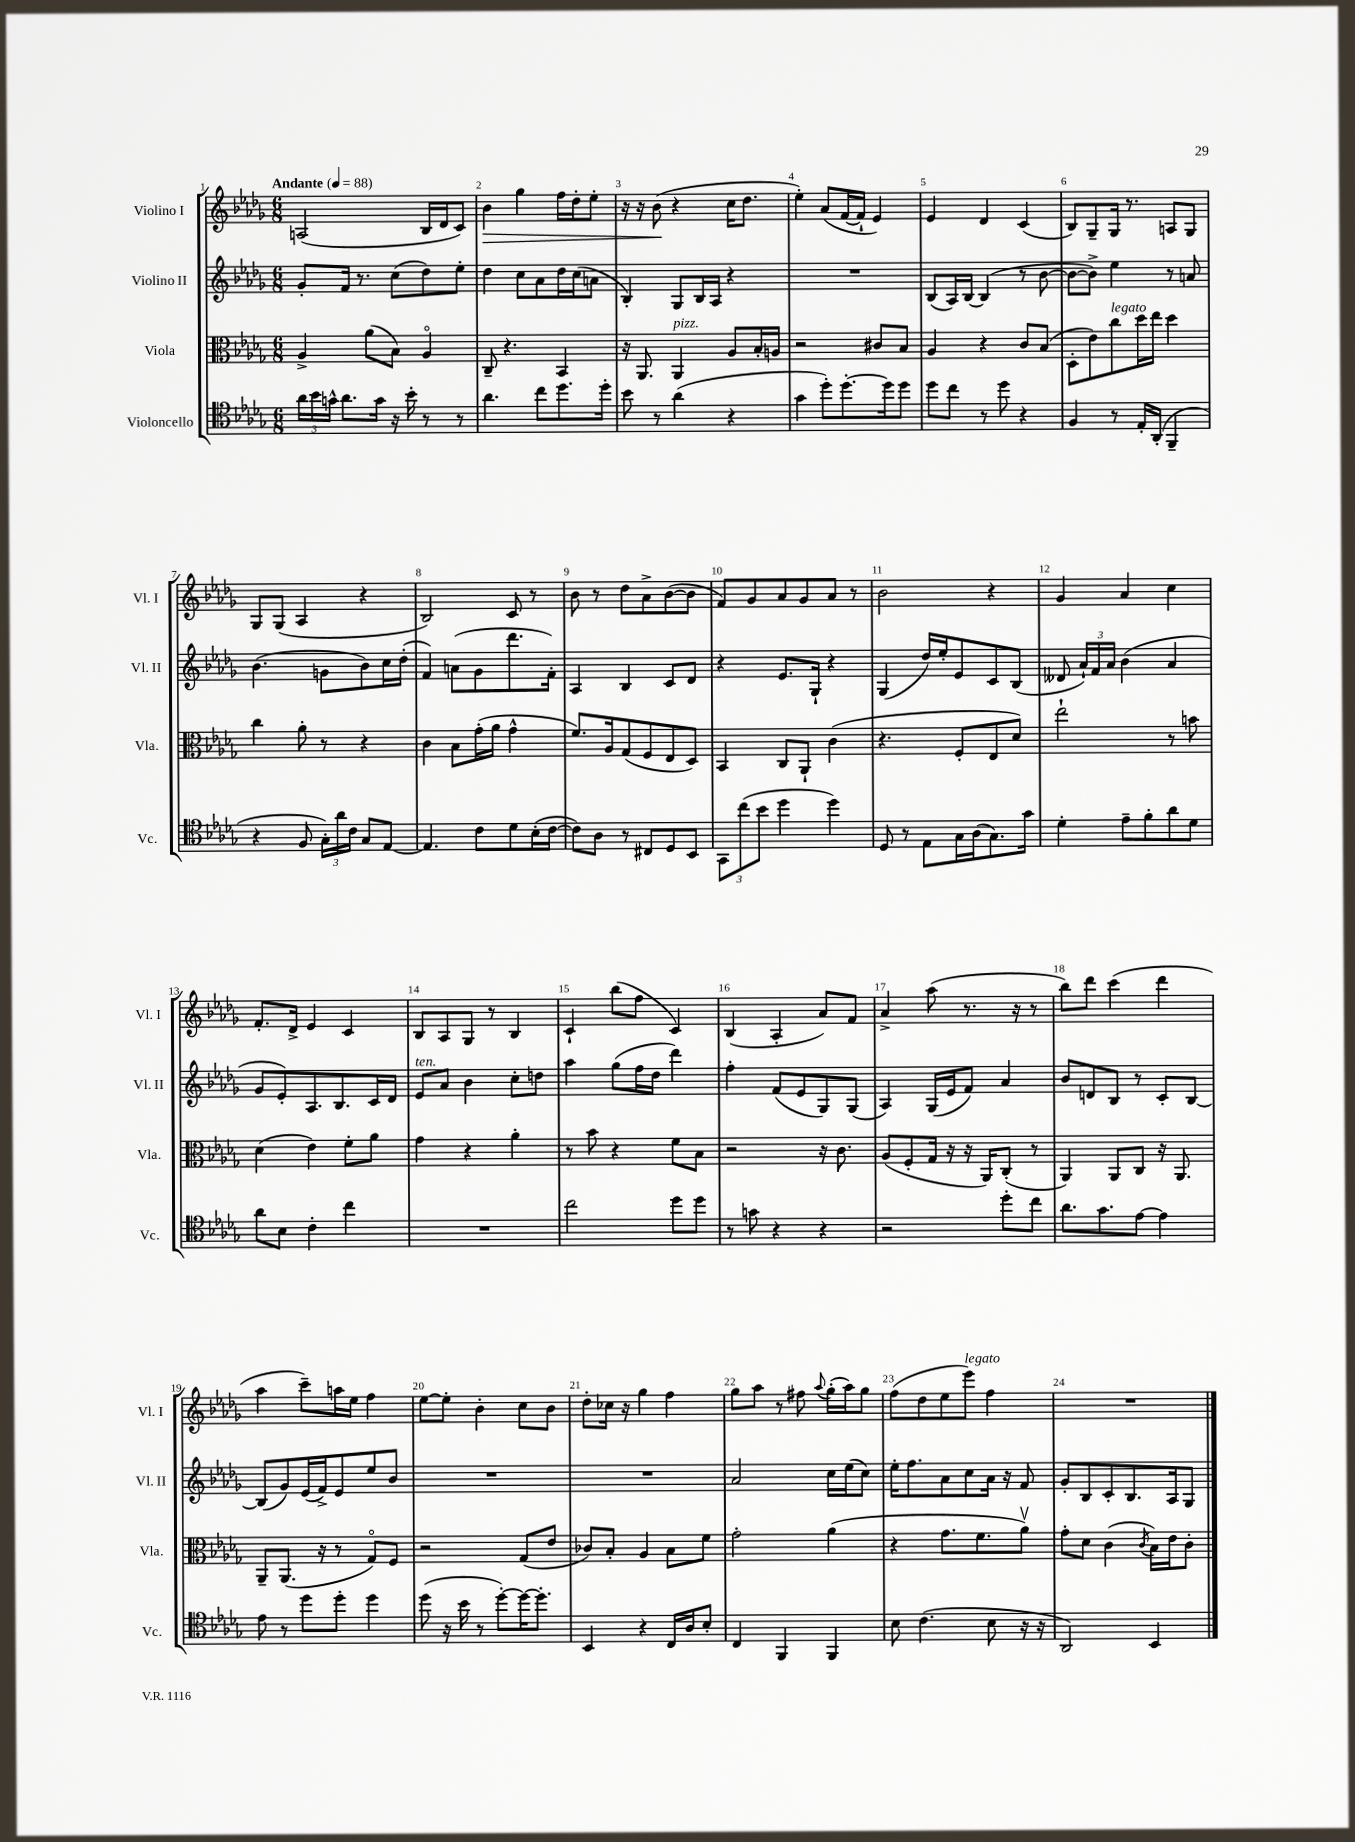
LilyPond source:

<<
\new StaffGroup <<
\new Staff = "s0" \with { instrumentName = "Violino I" shortInstrumentName = "Vl. I" } {
    \clef treble \key des \major \numericTimeSignature \time 6/8 \tempo "Andante" 4 = 88
    \autoBeamOff a2( bes16[ des'16 c'8]) |
    bes'4\> ges''4 f''16[ des''16-. ees''8]-. |
    r16 r16 bes'8\!( r4 c''16[ des''8.] |
    ees''4-.) aes'8[( f'16~ f'16]-! ees'4) |
    ees'4 des'4 c'4( |
    bes8[) ges8-- ges16] r8. a8[ ges8] |
    ges8[ ges8]( aes4 r4 |
    bes2) c'8 r8 |
    bes'8 r8 des''8[ aes'8-> bes'8~( bes'8] |
    f'8[) ges'8 aes'8 ges'8 aes'8] r8 |
    bes'2 r4 |
    ges'4 aes'4 c''4 |
    f'8.[-. des'16]-> ees'4 c'4 |
    bes8[ aes8 ges8] r8 bes4 |
    c'4-! bes''8[( f''8] c'4) |
    bes4( aes4-. aes'8[) f'8] |
    aes'4-> aes''8( r8. r16 r8 |
    bes''8[) des'''8] c'''4( des'''4 |
    aes''4 c'''8[--) a''16 ees''16] f''4 |
    ees''8[~ ees''8]-. bes'4-. c''8[ bes'8] |
    des''8[-. ces''16] r16 ges''4 f''4 |
    ges''8[ aes''8] r8 fis''8 \appoggiatura { aes''8 } ges''16[-.( aes''16) ges''8] |
    f''8[( des''8 ees''8 ees'''8]^\markup { \italic "legato" }) f''4 |
    R2. \bar "|." |
}
\new Staff = "s1" \with { instrumentName = "Violino II" shortInstrumentName = "Vl. II" } {
    \clef treble \key des \major \numericTimeSignature \time 6/8
    \autoBeamOff ges'8[-. f'16] r8. c''8[( des''8) ees''8]-. |
    des''4 c''8[ aes'8 des''16 c''16( a'8] |
    bes4-.) ges8[ bes16 aes16] r4 |
    R2. |
    bes8[( aes16) bes16]~ bes4( r8 bes'8~ |
    bes'8[~ bes'8]->) ees''4 r8 a'8 |
    bes'4.( g'8[ bes'8) c''16 des''16]-.( |
    f'4) a'8[( ges'8 des'''8. f'16]-.) |
    aes4 bes4 c'8[ des'8] |
    r4 ees'8.[ ges16]-! r4 |
    ges4( des''16[) ees''16-. ees'8 c'8 bes8]( |
    deses'8 \tuplet 3/2 { aes'16[-!) f'16 aes'16] } bes'4( aes'4 |
    ges'8[ ees'8-.) aes8. bes8. c'16 des'16] |
    ees'8[^\markup { \italic "ten." } aes'8] bes'4 c''8[-. d''8] |
    aes''4 ges''8[( f''16 des''16] des'''4) |
    f''4-. f'8[( ees'8 ges8) ges8]( |
    aes4) ges16[( ees'16 f'8]) aes'4 |
    bes'8[ d'8 bes8] r8 c'8[-. bes8]~ |
    bes8[( ges'8) ees'16( f'16->) ees'8 ees''8 bes'8] |
    R2. |
    R2. |
    aes'2 c''16[ ees''16( c''8]) |
    ees''16[-. f''8. aes'8 c''8 aes'16] r16 f'8 |
    ges'8[-. bes8 c'8-. bes8. aes16 ges8] \bar "|." |
}
\new Staff = "s2" \with { instrumentName = "Viola" shortInstrumentName = "Vla." } {
    \clef alto \key des \major \numericTimeSignature \time 6/8
    \autoBeamOff aes4-> aes'8[( bes8]) aes4\flageolet |
    c8-- r4. bes,4 |
    r16 aes,8. aes,4^\markup { \italic "pizz." } aes8[ bes16-. a16] |
    r2 cis'8[ bes8] |
    aes4 r4 c'8[ bes8]( |
    des8[-. ees'8) c''8^\markup { \italic "legato" } des''16 ees''16] des''4 |
    c''4 aes'8-. r8 r4 |
    c'4 bes8[ ges'16-.( aes'16] ges'4-^ |
    f'8.[) aes16 ges8( f8 ees8 des8]) |
    bes,4 c8[ aes,8]-! c'4( |
    r4. f8[-. ees8 des'8]) |
    ees''2-! r8 b'8 |
    des'4( ees'4) f'8[-. aes'8] |
    ges'4 r4 aes'4-. |
    r8 bes'8 r4 f'8[ bes8] |
    r2 r16 c'8. |
    aes8[( f8-. ges16] r16 r16 aes,16[) c8]-.( r8 |
    aes,4) aes,8[ c8] r16 aes,8. |
    aes,8[-- aes,8.]( r16 r8 ges8[\flageolet) f8] |
    r2 ges8[( ees'8] |
    ces'8[) bes8]-. aes4 bes8[ f'8] |
    ges'2-. aes'4( |
    r4 ges'8.[ f'8. aes'8]\upbow) |
    ges'8[-. des'8] c'4( \acciaccatura { c'8 } bes16[) ees'16 c'8]-. \bar "|." |
}
\new Staff = "s3" \with { instrumentName = "Violoncello" shortInstrumentName = "Vc." } {
    \clef tenor \key des \major \numericTimeSignature \time 6/8
    \autoBeamOff \tuplet 3/2 { aes'16[ bes'16 g'16]-^ } aes'8.[ g'16] r16 bes'16-. r8 r8 |
    aes'4. c''8[ des''8. des''16]-. |
    bes'8 r8 aes'4( r4 |
    ges'4 des''8[-.) des''8.~-. des''16 des''8] |
    des''8[ c''8] r8 des''8 r4 |
    f4 r8 ees16[-. aes,16]-.( f,4-- |
    r4 f8 \tuplet 3/2 { ges16[-.) aes'16 c'16] } ges8[ ees8]~ |
    ees4. c'8[ des'8 bes16-.( c'16]~ |
    c'8[) aes8] r8 cis8[ des8 bes,8] |
    \tuplet 3/2 { ges,8[ c''8( bes'8] } des''4 des''4) |
    des8 r8 ees8[ ges16 aes16( ges8.) ges'16] |
    des'4-. ees'8[-- f'8-. aes'8 des'8] |
    aes'8[ bes8] c'4-. c''4 |
    R2. |
    c''2 des''8[ des''8] |
    r8 g'8 r4 r4 |
    r2 des''8[-. c''8] |
    aes'8.[ ges'8. ees'8]~ ees'4 |
    ees'8 r8 des''8[ des''8]-. des''4 |
    des''8( r16 bes'16 r8 des''8[~-.) des''16~ des''8.]-. |
    bes,4 r4 c16[ aes16 bes8]-. |
    c4 f,4 f,4 |
    bes8 c'4.( bes8 r16 r16 |
    aes,2) bes,4 \bar "|." |
}
>>
>>
\layout { \context { \Score \override BarNumber.break-visibility = ##(#f #t #t) barNumberVisibility = #all-bar-numbers-visible } }
